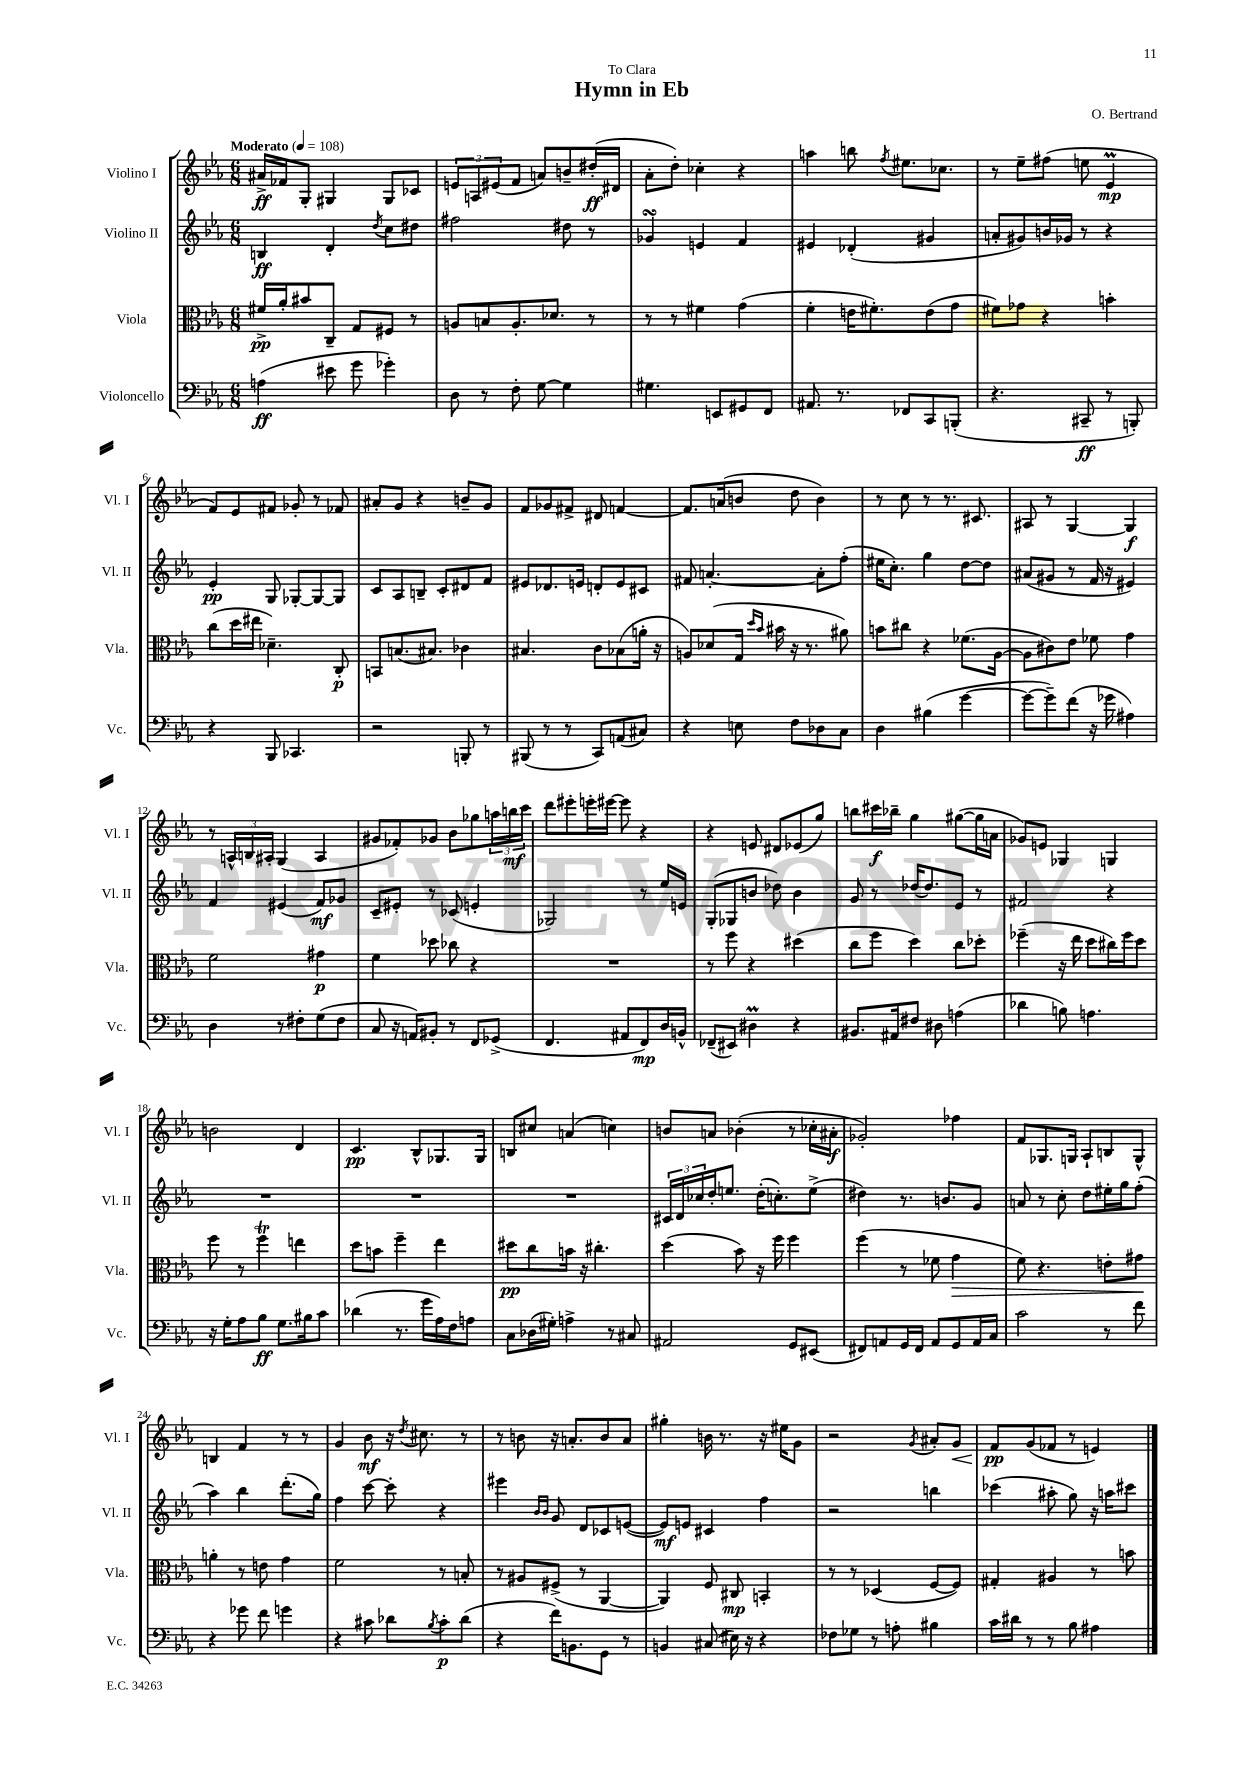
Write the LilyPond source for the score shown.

\header { title = "Hymn in Eb" composer = "O. Bertrand" dedication = "To Clara" }
<<
\new StaffGroup <<
\new Staff = "s0" \with { instrumentName = "Violino I" shortInstrumentName = "Vl. I" } {
    \clef treble \key ees \major \numericTimeSignature \time 6/8 \tempo "Moderato" 4 = 108
    ais'16->\ff fes'16 g8-. gis4 gis8 ces'8 |
    \tuplet 3/2 { e'8 a8 eis'8( } f'8 a'8) b'8-- dis''16-.\ff( dis'16 |
    aes'8-. d''8-.) ces''4-. r4 |
    a''4 b''8 \acciaccatura { f''8 } eis''8. ces''8. |
    r8 ees''8-- fis''8( e''8 ees'4\prall\mp |
    f'8) ees'8 fis'8 ges'8-. r8 fes'8 |
    ais'8-. g'8 r4 b'8-- g'8 |
    f'8 ges'8 fis'8-> dis'8 f'4~ |
    f'8. a'16( b'8 d''8 b'4) |
    r8 c''8 r8 r8. cis'8. |
    ais8 r8 g4~ g4\f |
    r8 \tuplet 3/2 { a16-^ b16 ais16-. } g4( ais4 |
    gis'8 fes'8-.) ges'8 bes'8 ges''8 \tuplet 3/2 { a''16 b''16\mf c'''16 } |
    d'''8 eis'''8-. e'''16-. eis'''16~ eis'''8 r4 |
    r4 e'8 dis'8 ees'8( g''8) |
    b''8 cis'''16\f bes''16-- g''4 gis''8~( gis''16 a'16 |
    ges'8) e'8 ges4 g4 |
    b'2 d'4 |
    c'4.\pp bes8-^ ges8. ges16 |
    b8 cis''8 a'4( c''4) |
    b'8 a'8 bes'4-.( r8 ces''16-. ais'16-.\f |
    ges'2-.) fes''4 |
    f'8 ges8. g16 aes8-! b8 g8-^ |
    b4 f'4 r8 r8 |
    g'4 bes'8\mf r16 \acciaccatura { d''8 } cis''8. r8 |
    r8 b'8 r16 a'8.-. b'8 a'8 |
    gis''4-. b'16 r8. r16 eis''16 g'8 |
    r2 \acciaccatura { g'8 } ais'8-. g'8\< |
    f'8\pp\! g'8( fes'8 r8 e'4) \bar "|." |
}
\new Staff = "s1" \with { instrumentName = "Violino II" shortInstrumentName = "Vl. II" } {
    \clef treble \key ees \major \numericTimeSignature \time 6/8
    b4\ff d'4-. \acciaccatura { d''8 } c''8 dis''8 |
    fis''2 dis''8 r8 |
    ges'4\turn e'4 f'4 |
    eis'4 des'4-.( gis'4 |
    a'8-. gis'8) b'16 ges'16 r8 r4 |
    ees'4-.\pp g8 ges8~-. ges8~ ges8 |
    c'8 aes8 b8-- c'8-. dis'8 f'8 |
    eis'8 des'8. e'16 d'8-. e'8 cis'8 |
    fis'8 a'4.~-. a'8-. f''8-.( |
    eis''16 c''8.-.) g''4 d''8~ d''8 |
    ais'8( gis'8 r8 f'16 r16 eis'4) |
    f'4 eis'4( f'8\mf) ges'8 |
    c'8-- eis'8-. r8 ces'8( e'4-. |
    ges2) r8 ees''16 e'16 |
    g8-.( ges8 b'8 des''8) b'4 |
    g'8 r8 des''16~ des''8. ees'8 r8 |
    fis'2 r4 |
    R2. |
    R2. |
    R2. |
    \tuplet 3/2 { cis'16 d'16 ces''16 } d''16-. e''8. d''16-.( c''8.-.) e''8->( |
    dis''4) r8. b'8. g'8 |
    a'8 r8 c''8-. d''8 eis''16-. g''16 f''8-.( |
    aes''4) bes''4 d'''8.-.( g''16) |
    f''4 c'''8~ c'''8-. r4 |
    eis'''4 \grace { bes'16 bes'16 } g'8 d'8 ces'8 e'8~( |
    e'8\mf) e'8 cis'4 f''4 |
    r2 b''4 |
    ces'''4( ais''8-. g''8) r16 a''16 cis'''8 \bar "|." |
}
\new Staff = "s2" \with { instrumentName = "Viola" shortInstrumentName = "Vla." } {
    \clef alto \key ees \major \numericTimeSignature \time 6/8
    fis'16->\pp aes'16-. bis'8 c8-- g8 fis8 r8 |
    a8 b8 a8.-. des'8. r8 |
    r8 r8 fis'4 g'4( |
    f'4-. e'16 fis'8.-.) e'8( g'8 |
    fis'8) ges'8 r4 b'4-. |
    c''8( d''16 eis''16 des'4.--) c8-.\p |
    b,8 b8.( bis8.) ces'4 |
    bis4. c'8 bes8( a'16-. r16 |
    a8) des'8( g16 \grace { d''16 bes'16 } bis'16 r16 r8. ais'8) |
    b'8 cis''8 r4 fes'8.( aes16~ |
    aes8 cis'8) ees'8 fes'8 g'4 |
    f'2 gis'4\p |
    f'4 des''8 ces''8 r4 |
    R2. |
    r8 f''8 r4 dis''4( |
    c''8 f''8 d''4) c''8 des''8-. |
    fes''4--( r16 ees''16 d''8 cis''16) fes''16 d''8 |
    f''8 r8 f''4\trill e''4 |
    d''8 b'8 f''4-- ees''4 |
    dis''8\pp c''8 b'16 r16 cis''4.-. |
    d''4( bes'8) r16 f''16 f''4 |
    f''4( r8 fes'8 g'4\> |
    f'8) r4. e'8-. gis'8\! |
    a'4-. r8 e'8 g'4 |
    f'2 r8 b8-. |
    r8 ais8 fis8->( r8 aes,4~ |
    aes,4) f8 cis8\mp b,4-. |
    r8 r8 des4( f8~ f8) |
    gis4-. ais4 r8 b'8 \bar "|." |
}
\new Staff = "s3" \with { instrumentName = "Violoncello" shortInstrumentName = "Vc." } {
    \clef bass \key ees \major \numericTimeSignature \time 6/8
    a4\ff( eis'8 g'8 ges'4-.) |
    d8 r8 f8-. g8~ g4 |
    gis4. e,8 gis,8 f,8 |
    ais,8. r8. fes,8 c,8 b,,8-.( |
    r4. cis,8--\ff r8 b,,8-.) |
    r4 bes,,8 ces,4. |
    r2 b,,8-. r8 |
    bis,,8( r8 r8 c,8) a,8( cis8) |
    r4 e8 f8 des8 c8 |
    d4 bis4( g'4~ |
    g'8~ g'8--) f'8( r16 ges'16 ais4) |
    d4 r8 fis8-. g8( fis8 |
    c8 r16 a,16) bis,8-. r8 f,8 ges,8->( |
    f,4. ais,8 f,8\mp) d16 b,16-^ |
    fes,8--( eis,8) dis4\prall r4 |
    bis,8. ais,16 fis8 dis8 a4( |
    des'4 b8) a4. |
    r16 g16-. aes8 bes8\ff g8. bis16 c'8 |
    des'4( r8. g'16 aes16) f16 a8 |
    c8 des16( gis16-.) a4-> r8 cis8 |
    ais,2 g,8 eis,8( |
    fis,8) a,8 g,16 fis,16 a,8 g,8 a,16 c16 |
    c'2 r8 f'8 |
    r4 ges'8 f'8 g'4 |
    r4 cis'8 des'8 \acciaccatura { bes8 } cis'8-.\p des'8( |
    r4 f'16) b,8. g,8 r8 |
    b,4 cis8( eis16) r16 r4 |
    fes8 ges8 r8 a8-. bis4 |
    c'16 dis'16 r8 r8 bes8 ais4 \bar "|." |
}
>>
>>
